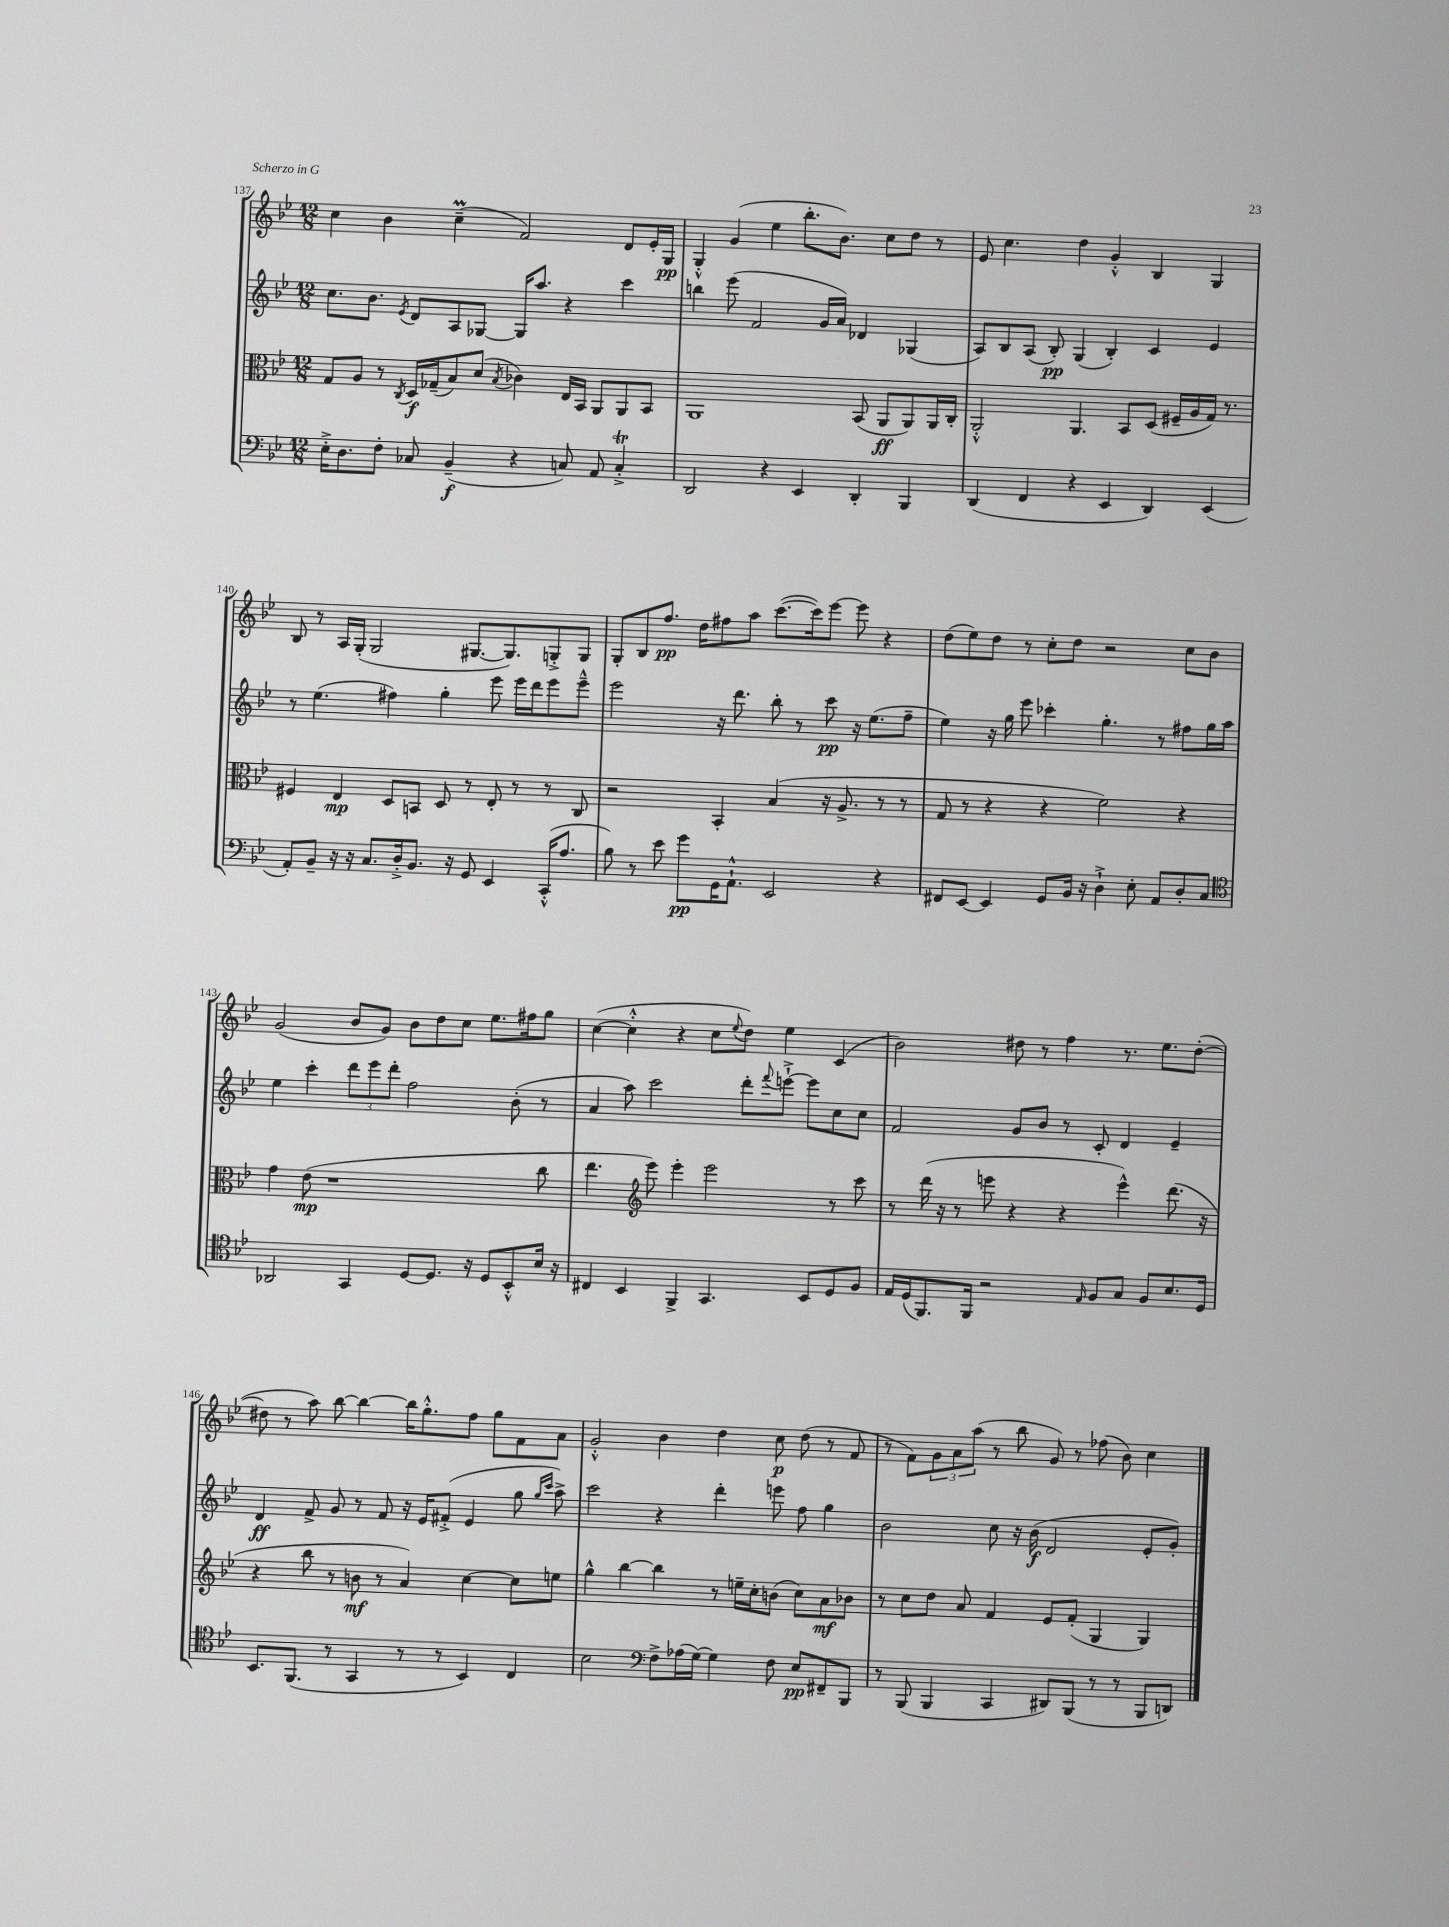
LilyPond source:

<<
\new StaffGroup <<
\new Staff = "s0" {
    \clef treble \key bes \major \numericTimeSignature \time 12/8
    c''4 bes'4 c''4--\prall( f'2) d'8 ees'16-. g16\pp |
    g4-.-^ g'4( ees''4 bes''8.-. bes'8.) c''8 d''8 r8 |
    ees'8 c''4. d''4 g'4-.-^ bes4 g4 |
    bes8 r8 a16 g16-.( g2 gis8.~ gis8.) g8-.-> g8 |
    g8-. bes8 f''8.\pp d''16 fis''8 a''8 c'''8.~( c'''16) ees'''8~ ees'''8 r4 |
    d''8( ees''8) d''8 r8 c''8-. d''8 r2 c''8 bes'8 |
    g'2( bes'8 g'8) bes'8 d''8 c''8 ees''8. fis''16 g''8 |
    c''4~( c''4-.-^ r4 c''8 \appoggiatura { ees''8 } d''8) ees''4 c'4( |
    bes'2) dis''8 r8 f''4 r8. ees''8. dis''8~-.( |
    dis''8 r8 a''8) bes''8~ bes''4~ bes''16 g''8.-.-^ f''8 g''8 f'8 a'8 |
    g'2-.-^ bes'4 d''4 c''8\p d''8( r8 f'8 |
    r8 f'8) \tuplet 3/2 { g'8 a'8 a''8( } r8 bes''8 g'8) r8 fes''8( bes'8) c''4 \bar "|." |
}
\new Staff = "s1" {
    \clef treble \key bes \major \numericTimeSignature \time 12/8
    c''8. bes'8. \acciaccatura { ees'8 } d'8 a8 ges8~ ges16 a''8. r4 c'''4 |
    b''4 ees'''8( f'2 g'16 a'16) des'4 ges4( |
    a8) bes8 a8( bes8-.\pp) g4( bes4-.) c'4 ees'4 |
    r8 ees''4.( fis''4) g''4-. ees'''8 ees'''16 d'''16 ees'''8 ees'''8---^ |
    ees'''2 r16 d'''8. bes''8-. r8 c'''8\pp r16 ees''8.( f''8-- |
    ees''4) r16 g''16 ees'''8 ces'''4-. g''4.-. r8 fis''8 g''16 a''16 |
    ees''4 c'''4-. \tuplet 3/2 { d'''8 ees'''8 d'''8-. } f''2 bes'8-.( r8 |
    a'4 a''8) c'''2 d'''8-. \appoggiatura { f'''8 } e'''8~-!-> e'''8 c''8 c''8 |
    f'2 g'8 bes'8 r8 c'8-. d'4 ees'4-- |
    d'4\ff f'8-> g'8 r8 f'8 r16 ees'16 fis'8-.->( ees'4 g''8 \grace { g''16 c'''16 } a''8->) |
    c'''2 r4 d'''4-. e'''8 f''8 g''4 |
    bes'2 c''8 r16 bes'16\f( d'2 ees'8-. g'8-.) \bar "|." |
}
\new Staff = "s2" {
    \clef alto \key bes \major \numericTimeSignature \time 12/8
    g8 a8 r8 \acciaccatura { c8 } d16\f ges16--( bes8) d'8( \acciaccatura { bes8 } ces'4) ees16 bes,16 a,8 a,8 bes,8 |
    a,1 bes,8( a,8\ff a,8) a,16 c16-. |
    a,2-.-^ a,4. bes,8 d8( fis16-- a16 g16) r8. |
    fis4 ees4\mp d8 b,8 d8 r8 ees8-. r8 r8 c8 |
    r2 bes,4-. bes4( r16 a8.-> r8 r8 |
    g8 r8 r4 r4 f'2) r4 |
    g'4 ees'8\mp( r1 c''8 |
    ees''4. \clef treble ees'''8) ees'''4-. ees'''2 r8 c'''8 |
    r8 d'''16( r16 r8 e'''8 r4 r4 e'''4-^) d'''8.( r16 |
    r4 bes''8 r8 b'8\mf r8 a'4) c''4~ c''8 e''8 |
    g''4-^ bes''4~ bes''4 r8 e''16-- c''16-. b'8( c''8) a'8\mf bes'8 |
    r8 c''8 d''8 a'8 f'4 ees'8 f'8-.( g4 g4) \bar "|." |
}
\new Staff = "s3" {
    \clef bass \key bes \major \numericTimeSignature \time 12/8
    ees16-.-> d8. f8-. ces8 bes,4--\f( r4 c8) a,8 c4-.->\trill |
    d,2 r4 ees,4 d,4-. bes,,4 |
    d,4( f,4 r4 ees,4 d,4) ees,4( |
    a,8-.) bes,8-- r16 r16 c8. d16-.-> bes,8. r16 g,8 ees,4 c,16-.-^( a8. |
    bes8) r8 ees'8 g'8\pp g,16 a,8.-!-^ ees,2 r4 |
    fis,8 ees,8~ ees,4 g,8 bes,16 r16 d4-!-> ees8-. a,8 d8-. c8 |
    \clef tenor aes,2 g,4 d8~ d8. r16 d8 bes,8-.-^ bes16 r16 |
    cis4 bes,4 f,4-> g,4. bes,8 d8 f8 |
    ees16 d16( f,8.) f,16 r2 \grace { ees16 } f8 g8 f8 bes8. d16 |
    bes,8. f,8.( r8 g,4 r8 r8 bes,4) c4 |
    bes2 \clef bass f8-> aes16( g16~) g4 f8 ees8\pp fis,8-- bes,,8 |
    r8 bes,,8( bes,,4 c,4 dis,8) bes,,8( r8 r8 bes,,8 d,8) \bar "|." |
}
>>
>>
\layout { \context { \Score currentBarNumber = #137 } }
